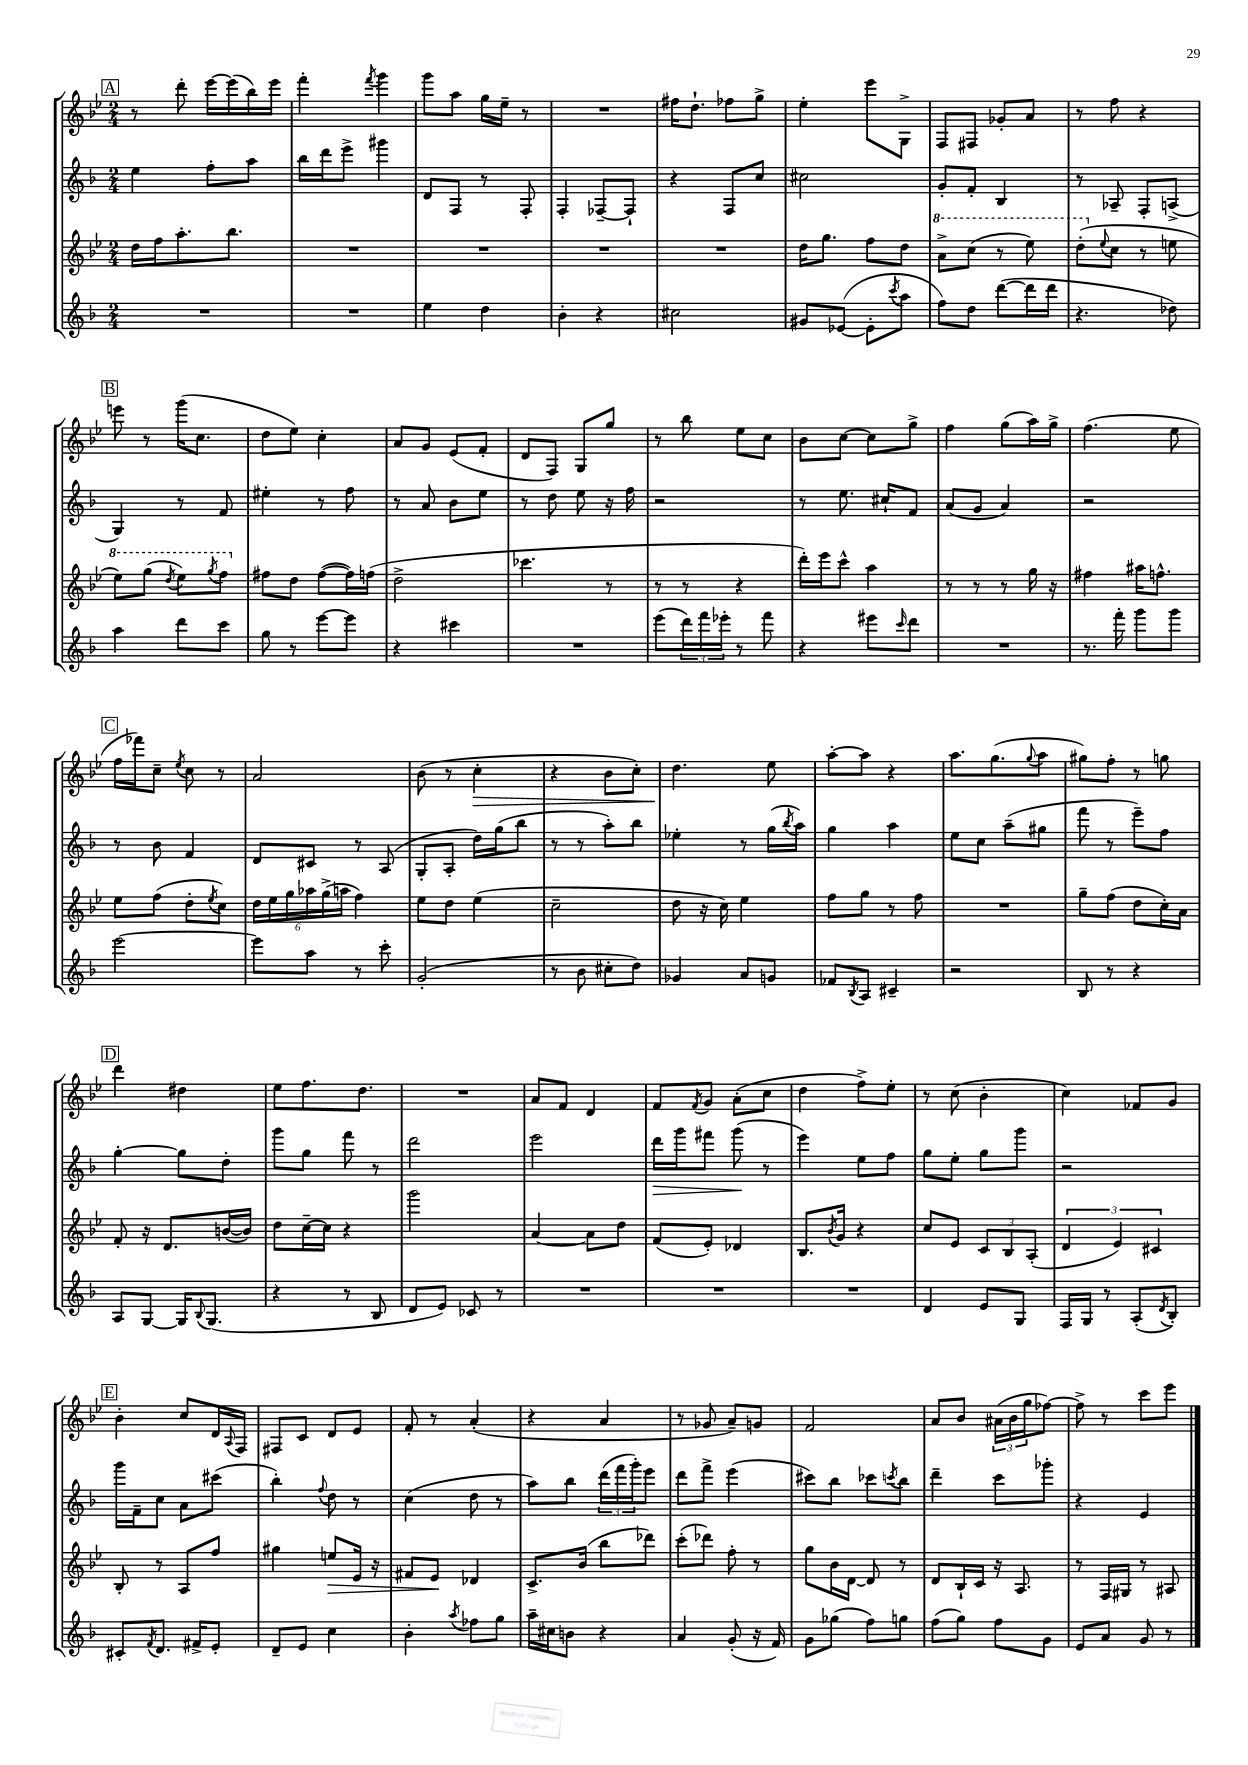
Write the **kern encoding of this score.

**kern	**kern	**kern	**kern
*staff4	*staff3	*staff2	*staff1
*clefG2	*clefG2	*clefG2	*clefG2
*k[b-]	*k[b-e-]	*k[b-]	*k[b-e-]
*M2/4	*M2/4	*M2/4	*M2/4
2r	16dd	4ee	8r
.	16ff	.	.
.	8.aa'	.	8ddd'
.	.	8ff'	[16eee-
.	8.bb-	.	(16eee-]
.	.	8aa	16bb-)
.	.	.	16eee-
=	=	=	=
2r	2r	16bb-	4fff'
.	.	16ddd	.
.	.	8eee^	.
.	.	.	8qfff
.	.	4ggg#	4ggg
=	=	=	=
4ee	2r	8d	8ggg
.	.	8F	8aa
4dd	.	8r	16gg
.	.	.	16ee-~
.	.	8F'	8r
=	=	=	=
4b-'	2r	4F'	2r
4r	.	[8F-~	.
.	.	8F-`]	.
=	=	=	=
2cc#	2r	4r	16ff#
.	.	.	8.dd`
.	.	8F	8ff-
.	.	8cc	8gg^
=	=	=	=
8g#	16dd	2cc#	4ee-'
.	8.gg	.	.
([8e-	.	.	.
8e-']	8ff	.	8eee-
8qccc	.	.	.
8aa	8dd	.	8G^
=	=	=	=
8ff)	8aa^	8g'	8F
8dd	(8ccc	8f'	8F#
([8ddd	8r	4B-	8g-'
16ddd]	8eee-)	.	8a
16ddd	.	.	.
=	=	=	=
4.r	(8ddd'	8r	8r
.	8qqee-	.	.
.	8cc	8A-~	8ff
.	8r	8F'	4r
8dd-)	8ee	(8A^	.
=	=	=	=
4aa	8eee-)	4G)	8eee
.	(8ggg	.	8r
.	8qddd	.	.
8ddd	8eee-)	8r	(16ggg
.	.	.	8.cc
.	8qggg	.	.
8ccc	8fff	8f	.
=	=	=	=
8gg	8ff#	4ee#'	8dd
8r	8dd	.	8ee-)
[8eee	([8ff#	8r	4cc'
8eee]	16ff#])	8ff	.
.	(16ff	.	.
=	=	=	=
4r	2dd^	8r	8a
.	.	8a	8g
4ccc#	.	8b-	(8e-
.	.	8ee	8f'
=	=	=	=
2r	4.ccc-	8r	8d
.	.	8dd	8F)
.	.	8ee	8G
.	8r	16r	8gg
.	.	16ff	.
=	=	=	=
(8eee	8r	2r	8r
24ddd)	8r	.	8bb-
24fff	.	.	.
24eee-'	.	.	.
8r	4r	.	8ee-
8fff	.	.	8cc
=	=	=	=
4r	16ddd')	8r	8b-
.	16eee-	.	.
.	8ccc^^	8.ee	[8cc
8eee#	4aa	.	8cc]
.	.	16cc#`	.
16qqccc	.	.	.
8ddd	.	8f	8gg^
=	=	=	=
2r	8r	(8a	4ff
.	8r	8g	.
.	8r	4a)	(8gg
.	16gg	.	16aa)
.	16r	.	16gg^
=	=	=	=
8.r	4ff#	2r	(4.ff
16fff'	.	.	.
8ggg	16aa#	.	.
.	8.ff^^	.	.
8ggg	.	.	8ee-
=	=	=	=
[2eee	8ee-	8r	16ff
.	.	.	16fff-)
.	(8ff	8b-	8cc~
.	.	.	8qee-
.	8dd'	4f	8cc
.	8qee-	.	.
.	8cc)	.	8r
=	=	=	=
8eee]	24dd	8d	2a
.	24ee-	.	.
.	24gg	.	.
8aa	24aa-	8c#	.
.	(24gg^	.	.
.	24aa	.	.
8r	4ff)	8r	.
8ccc'	.	(8A	.
=	=	=	=
(2g'	8ee-	8G'	(8b-
.	8dd	8A'	8r
.	(4ee-	16dd)	4cc'
.	.	(16gg	.
.	.	8bb-	.
=	=	=	=
8r	2cc~	8r	4r
8b-	.	8r	.
8cc#'	.	8aa')	8b-
8dd)	.	8bb-	8cc')
=	=	=	=
4g-	8dd	4ee-'	4.dd
.	16r	.	.
.	16cc)	.	.
8a	4ee-	8r	.
8g	.	(16gg	8ee-
.	.	8qbb-	.
.	.	16aa)	.
=	=	=	=
8f-	8ff	4gg	[8aa'
8qB-	.	.	.
8A	8gg	.	8aa]
4c#~	8r	4aa	4r
.	8ff	.	.
=	=	=	=
2r	2r	8ee	8.aa
.	.	8cc	.
.	.	.	(8.gg
.	.	(8aa~	.
.	.	.	8qqgg
.	.	8gg#	8aa
=	=	=	=
8B-	8gg~	8fff	8gg#)
8r	(8ff	8r	8ff'
4r	8dd	8eee~)	8r
.	16cc')	8ff	8gg
.	16a	.	.
=	=	=	=
8A	8f'	[4gg'	4ddd
[8G	16r	.	.
.	8.d	.	.
16G]	.	8gg]	4dd#
8qqB-	.	.	.
(8.G	.	.	.
.	([16b	8dd'	.
.	16b])	.	.
=	=	=	=
4r	8dd	8ggg	8ee-
.	[16cc~	8gg	8.ff
.	16cc]	.	.
8r	4r	8fff	.
.	.	.	8.dd
8B-	.	8r	.
=	=	=	=
8d	2ggg	2ddd	2r
8e)	.	.	.
8c-	.	.	.
8r	.	.	.
=	=	=	=
2r	[4a	2eee	8a
.	.	.	8f
.	8a]	.	4d
.	8dd	.	.
=	=	=	=
2r	(8f	16ddd	8f
.	.	16ggg	.
.	.	.	8qf
.	8e-')	8fff#	8g
.	4d-	(8ggg	(8a'
.	.	8r	8cc
=	=	=	=
2r	8.B-	4eee)	4dd
.	8qb-	.	.
.	16g	.	.
.	4r	8ee	8ff^)
.	.	8ff	8ee-'
=	=	=	=
4d	8cc	8gg	8r
.	8e-	8ee'	(8cc
8e	12c	8gg	4b-'
.	12B-	.	.
8G	.	8ggg	.
.	(12A'	.	.
=	=	=	=
16F	6d	2r	4cc)
16G	.	.	.
8r	.	.	.
.	6e-)	.	.
(8A'	.	.	8f-
.	6c#	.	.
8qd	.	.	.
8B-')	.	.	8g
=	=	=	=
8c#'	8B-'	16ggg	4b-'
.	.	16f~	.
8qf	.	.	.
8.d	8r	8cc	.
.	8A	8a	8cc
16f#^	.	.	.
8e'	8ff	(8ccc#	16d
.	.	.	8qqA
.	.	.	16F
=	=	=	=
8d~	4gg#	4bb-')	8F#
8e	.	.	8c
.	.	8qqff	.
4cc	8ee	8dd	8d
.	16e-	8r	8e-
.	16r	.	.
=	=	=	=
4b-'	8f#	(4cc	8f'
.	8e-	.	8r
8qaa	.	.	.
8ff-	4d-	8dd	(4a'
8gg	.	8r	.
=	=	=	=
16aa~	8.c^	8aa)	4r
16cc#	.	.	.
8b	.	8bb-	.
.	(16b-	.	.
4r	8bb-	(24ddd	4a
.	.	24fff	.
.	.	24ggg')	.
.	8ddd-)	8eee	.
=	=	=	=
4a	(8ccc'	8ddd	8r
.	8ddd-)	8fff^	8g-
(8g'	8ff'	(4eee	8a~)
16r	8r	.	8g
16f)	.	.	.
=	=	=	=
8g	8gg	8ccc#)	2f
(8gg-	16b-	8bb-	.
.	[16d	.	.
8ff)	8d]	8ccc-	.
.	.	8qccc	.
8gg	8r	8bb-	.
=	=	=	=
(8ff	8d	4ddd~	8a
8gg)	16B-`	.	8b-
.	16c	.	.
8ff	16r	8ccc	(24a#
.	.	.	24b-
.	8.A	.	.
.	.	.	24gg
8g	.	8ggg-'	[8ff-)
=	=	=	=
8e	8r	4r	8ff-^]
8a	16F	.	8r
.	16G#	.	.
8g	8r	4e	8ccc
8r	8A#	.	8eee-
==	==	==	==
*-	*-	*-	*-
